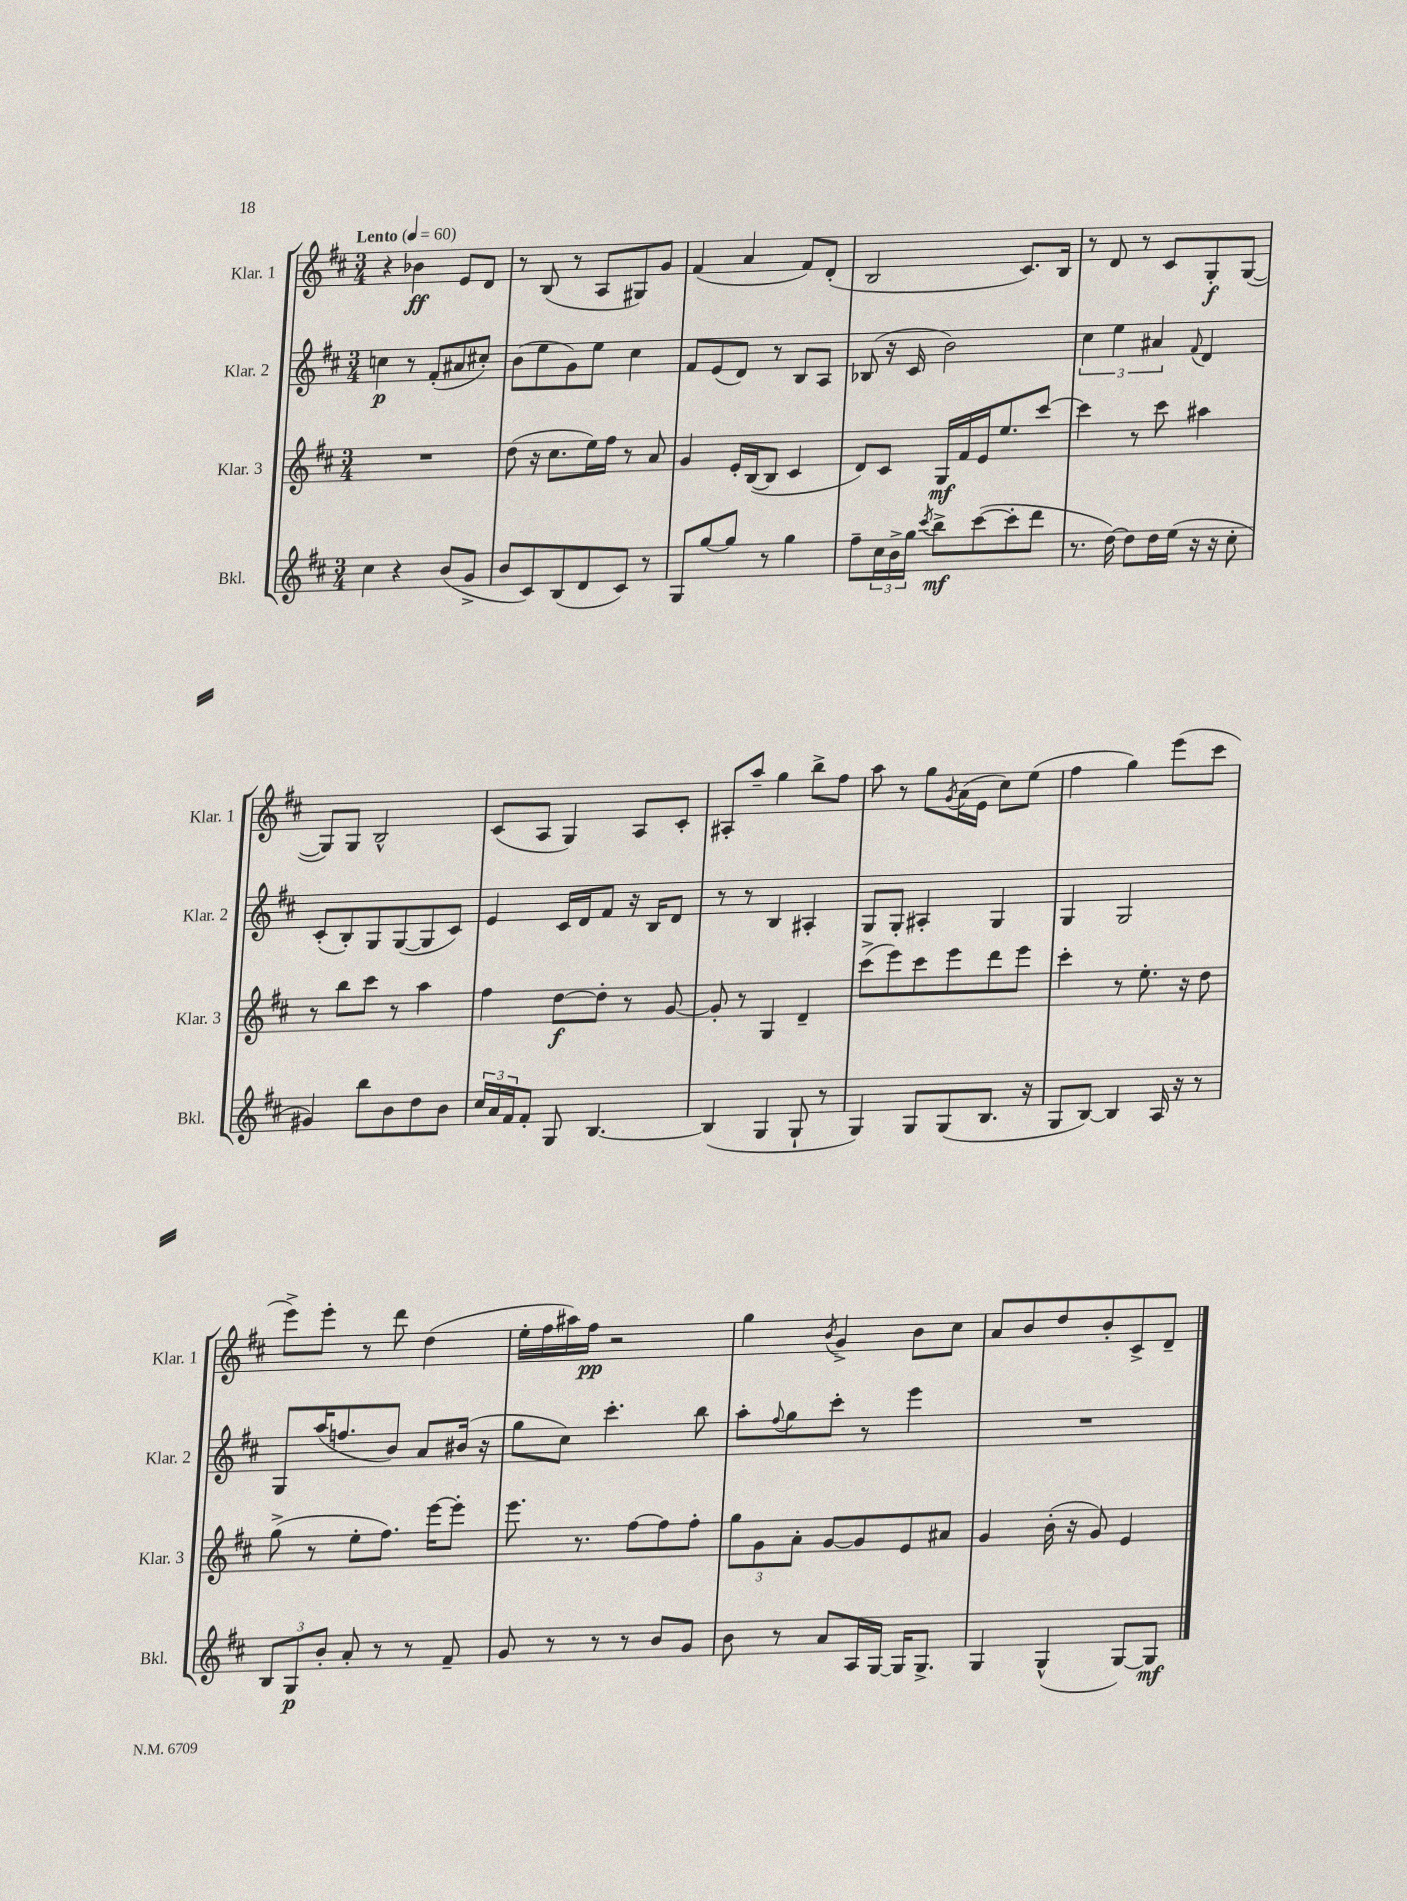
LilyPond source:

<<
\new StaffGroup <<
\new Staff = "s0" \with { instrumentName = "Klar. 1" shortInstrumentName = "Klar. 1" } {
    \clef treble \key d \major \numericTimeSignature \time 3/4 \tempo "Lento" 4 = 60
    r4 bes'4\ff e'8 d'8 |
    r8 b8( r8 a8 gis8) g'8 |
    fis'4( a'4 fis'8) d'8-.( |
    b2 cis'8.) b16 |
    r8 d'8 r8 cis'8 g8-.\f g8~( |
    g8) g8 b2-^ |
    cis'8( a8 g4) a8 cis'8-. |
    ais8-. a''8-- g''4 b''8-> fis''8 |
    a''8 r8 g''8 \acciaccatura { g'8 } a'16( e'16 cis''8) e''8( |
    fis''4 g''4) e'''8( cis'''8 |
    e'''8->) e'''8-. r8 d'''8 d''4( |
    e''16-. fis''16 ais''16) fis''16\pp r2 |
    g''4 \acciaccatura { b'8 } g'4-> b'8 cis''8 |
    a'8 b'8 d''8 b'8-. cis'8-> d'8-- \bar "|." |
}
\new Staff = "s1" \with { instrumentName = "Klar. 2" shortInstrumentName = "Klar. 2" } {
    \clef treble \key d \major \numericTimeSignature \time 3/4
    c''4\p r8 fis'8-.( ais'8 cis''8-.) |
    b'8( e''8 g'8) e''8 cis''4 |
    fis'8 e'8( d'8) r8 b8 a8 |
    bes8( r16 cis'16 b'2) |
    \tuplet 3/2 { cis''4 e''4 ais'4 } \appoggiatura { fis'8 } d'4 |
    cis'8-.( b8-.) g8 g8~( g8 cis'8) |
    e'4 cis'16 d'16 fis'8 r16 b16 d'8 |
    r8 r8 b4 ais4-. |
    g8 g8-. ais4-. g4 |
    g4 g2 |
    g8 a''16( f''8. b'8) a'8 bis'16( r16 |
    g''8 cis''8) cis'''4.-. b''8 |
    a''8-. \appoggiatura { fis''8 } g''8 cis'''8-. r8 e'''4 |
    R2. \bar "|." |
}
\new Staff = "s2" \with { instrumentName = "Klar. 3" shortInstrumentName = "Klar. 3" } {
    \clef treble \key d \major \numericTimeSignature \time 3/4
    R2. |
    d''8( r16 cis''8. e''16) fis''16 r8 a'8 |
    g'4 e'16-. b16~( b8 cis'4 |
    d'8) cis'8 g16\mf fis'16 e'16 e''8. cis'''8~ |
    cis'''4 r8 cis'''8 ais''4 |
    r8 b''8 cis'''8 r8 a''4 |
    fis''4 d''8~\f d''8-. r8 g'8~ |
    g'8-. r8 g4 d'4-- |
    cis'''8->( e'''8) cis'''8 e'''8 d'''8 e'''8 |
    cis'''4-. r8 e''8.-. r16 d''8 |
    g''8->( r8 e''8-. fis''8.) e'''16~ e'''8-. |
    e'''8. r8. fis''8~ fis''8 fis''8-. |
    \tuplet 3/2 { g''8 g'8 a'8-. } g'8~ g'8 e'8 ais'8 |
    g'4 b'16-.( r16 g'8) e'4 \bar "|." |
}
\new Staff = "s3" \with { instrumentName = "Bkl." shortInstrumentName = "Bkl." } {
    \clef treble \key d \major \numericTimeSignature \time 3/4
    cis''4 r4 b'8( g'8-> |
    b'8 cis'8) b8( d'8 cis'8) r8 |
    g8 g''8~ g''8 r8 g''4 |
    fis''8-- \tuplet 3/2 { cis''16 b'16-> g''16 } \acciaccatura { cis'''8 } b''8->\mf cis'''8~( cis'''8-. d'''8 |
    r8. d''16~) d''8 d''16 e''16( r16 r16 cis''8-. |
    gis'4) b''8 b'8 d''8 b'8 |
    \tuplet 3/2 { cis''16 a'16 fis'16 } fis'8-. g8 b4.~ |
    b4( g4 g8-! r8 |
    g4) g8 g8( b8. r16 |
    g8 b8~) b4 a16 r16 r8 |
    \tuplet 3/2 { b8 g8\p b'8-. } a'8-. r8 r8 fis'8-- |
    g'8 r8 r8 r8 b'8 g'8 |
    b'8 r8 a'8 a16 g16~ g16 g8.-> |
    g4 g4-^( g8~) g8\mf \bar "|." |
}
>>
>>
\layout { \context { \Score \remove "Bar_number_engraver" } }
